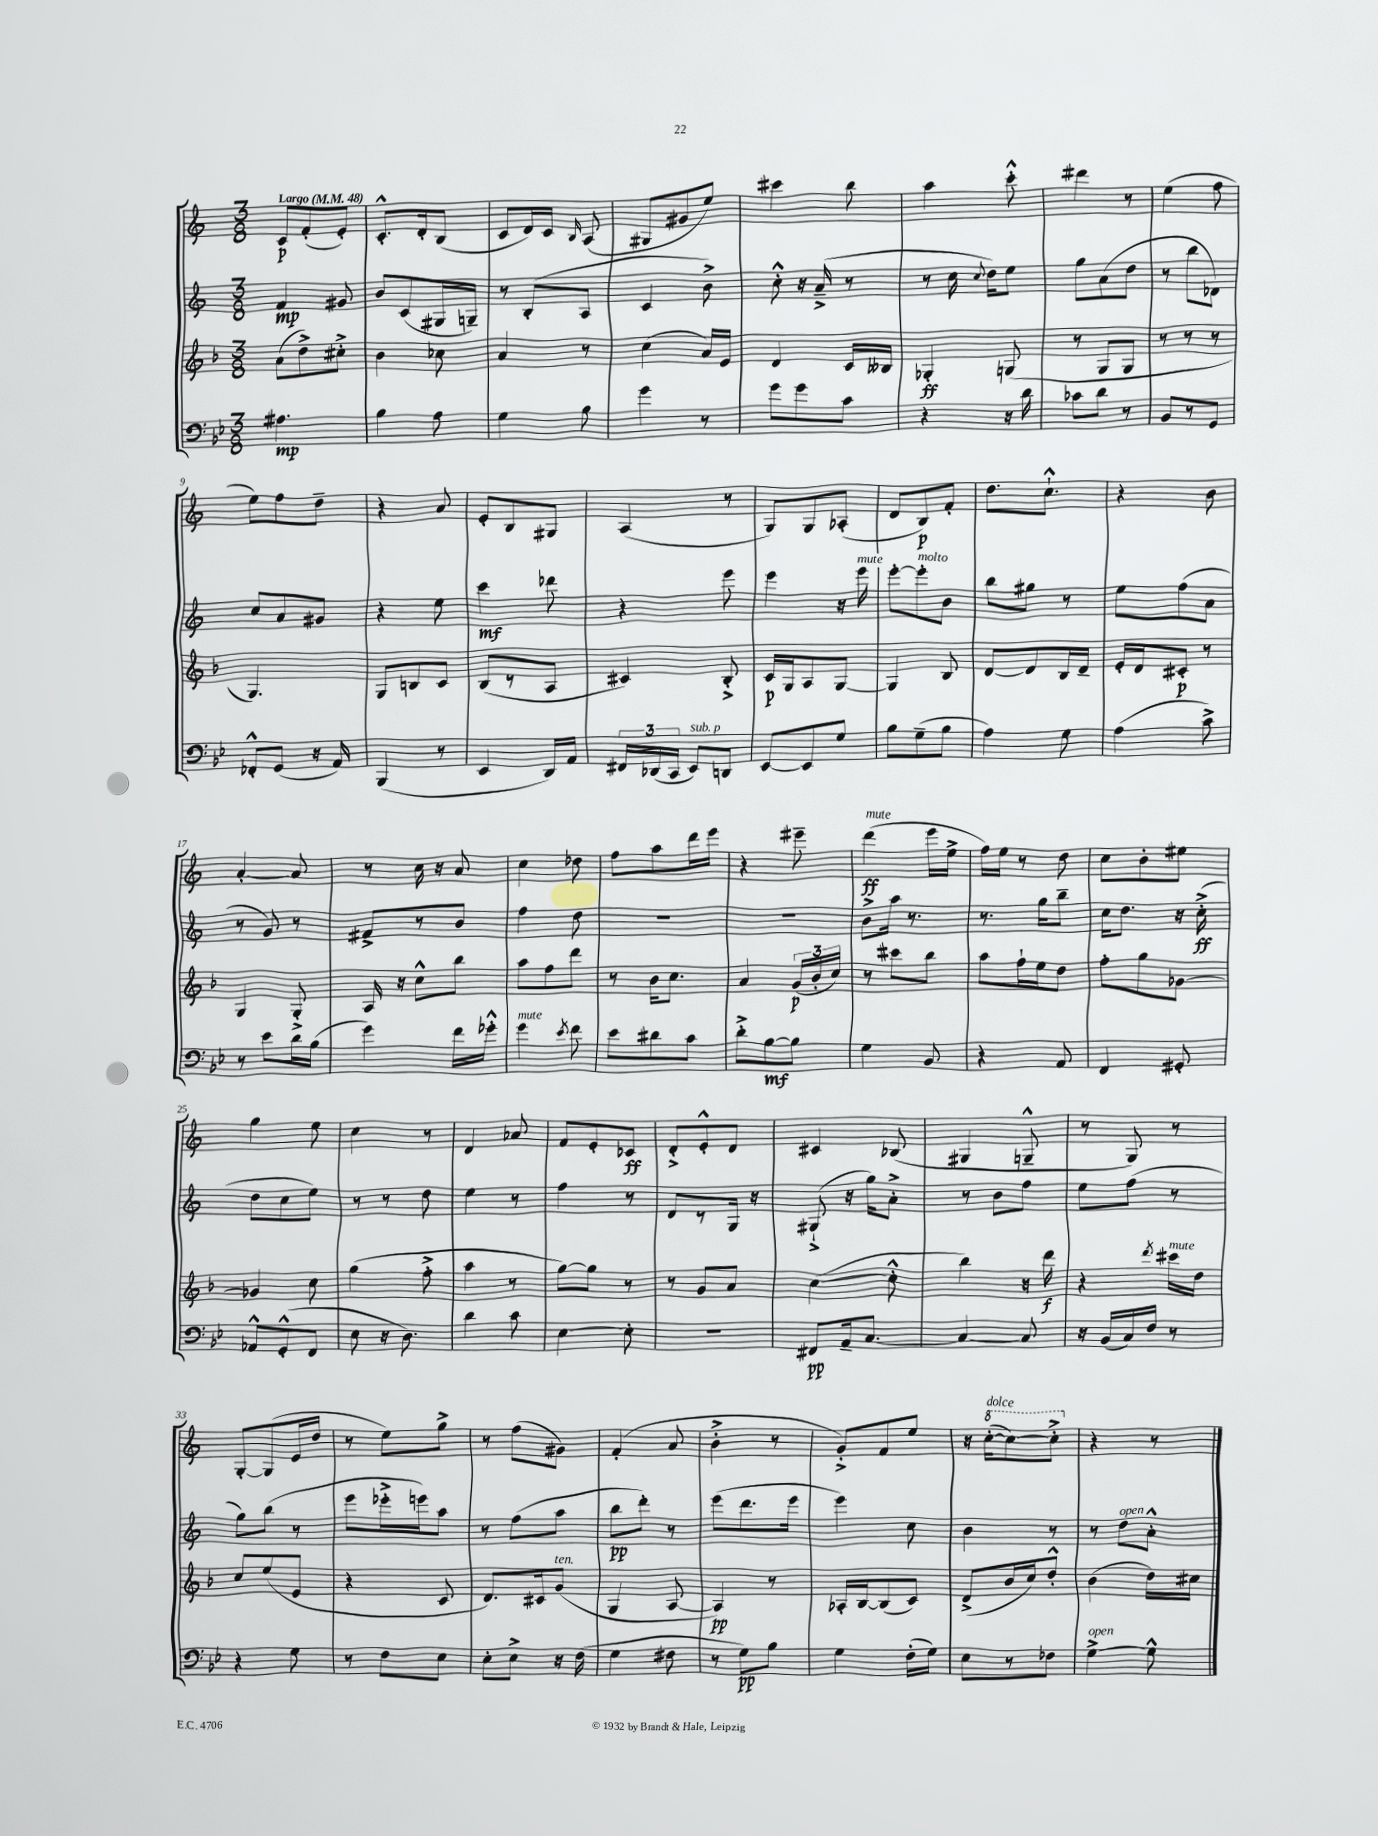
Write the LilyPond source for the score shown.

<<
\new StaffGroup <<
\new Staff = "s0" {
    \clef treble \key c \major \numericTimeSignature \time 3/8 \tempo "Largo" 4 = 48
    \autoBeamOff c'8[\p f'8-.( e'8]-.) |
    c'8.[-.-^ d'16-. b8]( |
    c'8[ d'16) c'16] \grace { b16 } a8( |
    gis8[ gis'8 e''8]) |
    cis'''4 b''8 |
    a''4 c'''8-.-^ |
    dis'''4 r8 |
    e''4( f''8 |
    e''8[) f''8 d''8]-- |
    r4 a'8 |
    e'8[-. b8 gis8] |
    a4( r8 |
    g8[) g8 aes8]-.( |
    d'8[ b8\p) f'8]-. |
    d''8.[ c''8.]-!-^ |
    r4 b'8 |
    a'4~-. a'8 |
    r8 c''16 r16 a'8 |
    c''4 des''8 |
    f''8[ a''8 d'''16 e'''16] |
    r4 eis'''8-- |
    d'''4\ff^\markup { \italic "mute" }( e'''16[ e''16]-> |
    f''16[) e''16] r8 d''8 |
    c''8[ b'8-. eis''8] |
    g''4 e''8 |
    c''4 r8 |
    d'4 aes'8 |
    f'8[ e'8-. ces'8]\ff |
    d'8[-.-> e'8-.-^ d'8] |
    cis'4 bes8( |
    gis4 g8---^ |
    r8 g8) r8 |
    g8[~-. g8( e'16 d''16] |
    r8 e''8[) g''8]-> |
    r8 f''8[( gis'8]) |
    f'4-.( a'8 |
    b'4-.-> r8 |
    g'8[-.->) f'8 e''8] |
    r16 \ottava #1 c'''16[~-.^\markup { \italic "dolce" }( c'''8~) c'''8]-.-> \ottava #0 |
    r4 r8 \bar "|." |
}
\new Staff = "s1" {
    \clef treble \key c \major \numericTimeSignature \time 3/8
    \autoBeamOff f'4\mp gis'8 |
    b'8[ c'8( gis16 g16]--) |
    r8 b8[-.( a8] |
    c'4 b'8->) |
    c''8-.-^ r16 a'16--->( r8 |
    r8 c''16 \appoggiatura { c''8 } d''16[) e''8] |
    g''8[ a'8( d''8] |
    r8 b''8[ des'8]) |
    c''8[ a'8 gis'8] |
    r4 e''8 |
    c'''4\mf des'''8 |
    r4 e'''8 |
    e'''4 r16 e'''16^\markup { \italic "mute" } |
    e'''8[~-. e'''8-.^\markup { \italic "molto" } b'8] |
    b''8[ gis''8] r8 |
    e''8[ f''8( a'8] |
    r8 g'8) r8 |
    fis'8[-> r8 b'8] |
    f''4 d''8 |
    R4. |
    R4. |
    b'8[-> a''16] r8. |
    r8. g''16[ b''8]-- |
    c''16[ d''8.] r16 c''16-.->\ff( |
    d''8[ c''8 e''8]) |
    r8 r8 d''8 |
    e''4 r8 |
    f''4 r8 |
    d'8[ r8 g16] r16 |
    gis8-!->( r16 g''16[) a'8]-.-> |
    r8 b'8[ f''8] |
    e''8[ f''8]( r8 |
    g''8[) b''8]( r8 |
    e'''8[ ees'''16-.-> e'''16) a''8] |
    r8 f''8[( a''8] |
    b''8[\pp d'''8]-.) r8 |
    e'''8[( d'''8. e'''16] |
    e'''4) c''8 |
    b'4 r8 |
    r8 d''8[^\markup { \italic "open" } a'8]-.-^ \bar "|." |
}
\new Staff = "s2" {
    \clef treble \key f \major \numericTimeSignature \time 3/8
    \autoBeamOff a'8[( d''8->) cis''8]-.-> |
    bes'4 ces''8 |
    a'4 r8 |
    c''4( a'16[) e'16] |
    d'4 c'16[ beses16] |
    ges4-.\ff g8( |
    r8 g8[ g8] |
    r8 r8 r8 |
    g4.) |
    g8[ b8 c'8] |
    bes8[( r8 a8] |
    cis'4) bes8-.-> |
    c'16[\p g16 a8 g8]~ |
    g4 bes8 |
    d'8[~ d'8 bes16 d'16]-- |
    e'16[-. d'16 cis'8]-.\p r8 |
    g4 g8-.-> |
    a16 r16 c''8[-^ bes''8] |
    a''8[ f''8 d'''8] |
    r8 bes'16[ c''8.] |
    a'4 \tuplet 3/2 { g'16[\p( bes'16-. c''16]) } |
    r8 cis'''8[ bes''8] |
    a''8[ f''16-! e''16 d''8] |
    f''8[-. g''8 ges'8]~ |
    ges'4 c''8 |
    g''4( f''8-.-> |
    a''4 r8 |
    g''8[~) g''8] r8 |
    r8 g'8[ a'8] |
    c''4~( c''8-.-^ |
    bes''4) r16 d'''16\f |
    r4 \acciaccatura { d'''8 } cis'''16[^\markup { \italic "mute" } d''16] |
    c''8[ e''8( e'8] |
    r4 c'8 |
    d'8.[) cis'16 g'8]^\markup { \italic "ten." }( |
    g4 a8~ |
    a4\pp) r8 |
    aes16[-. bes16~ bes8( c'8]) |
    d'8[->( bes'16 c''16) d''8]-.-^ |
    bes'4( d''16[) cis''16] \bar "|." |
}
\new Staff = "s3" {
    \clef bass \key bes \major \numericTimeSignature \time 3/8
    \autoBeamOff ais4.\mp |
    bes4 a8 |
    g4 bes8 |
    g'4 r8 |
    g'8[ g'8 c'8] |
    r4 r16 d'16 |
    ces'8[ d'8] r8 |
    bes,8[ r8 g,8] |
    fes,8[-.-^ g,8]( r16 a,16) |
    bes,,4( r8 |
    ees,4 d,16[) a,16] |
    \tuplet 3/2 { fis,16[ des,16( c,16] } ees,8[^\markup { \italic "sub. p" }) d,8] |
    ees,8[~ ees,8 g8] |
    bes8[ g8--( bes8] |
    a4) g8 |
    a4( c'8->) |
    r8 ees'8[ d'16 bes16]( |
    g'4) f'16[ ges'16]-.-^ |
    g'4^\markup { \italic "mute" } \acciaccatura { ees'8 } f'8 |
    ees'8[ dis'8 c'8] |
    d'8[-.-> bes8~\mf bes8] |
    g4 bes,8 |
    r4 a,8 |
    f,4 gis,8-. |
    aes,8[-^ g,8-.-^( f,8] |
    ees8 r16 d8.) |
    d'4 c'8 |
    ees4~ ees8-. |
    R4. |
    fis,8[\pp a,16-- c8.]~ |
    c4~ c8 |
    r16 bes,16[( c16) f16] r8 |
    r4 g8 |
    r8 f8[ ees8] |
    ees8[-. ees8]-> r16 f16( |
    g4 fis8 |
    r8 g8[\pp) bes8] |
    g4 f16[-.( g16]) |
    ees8[ r8 fes8] |
    g4~->^\markup { \italic "open" } g8-^ \bar "|." |
}
>>
>>
